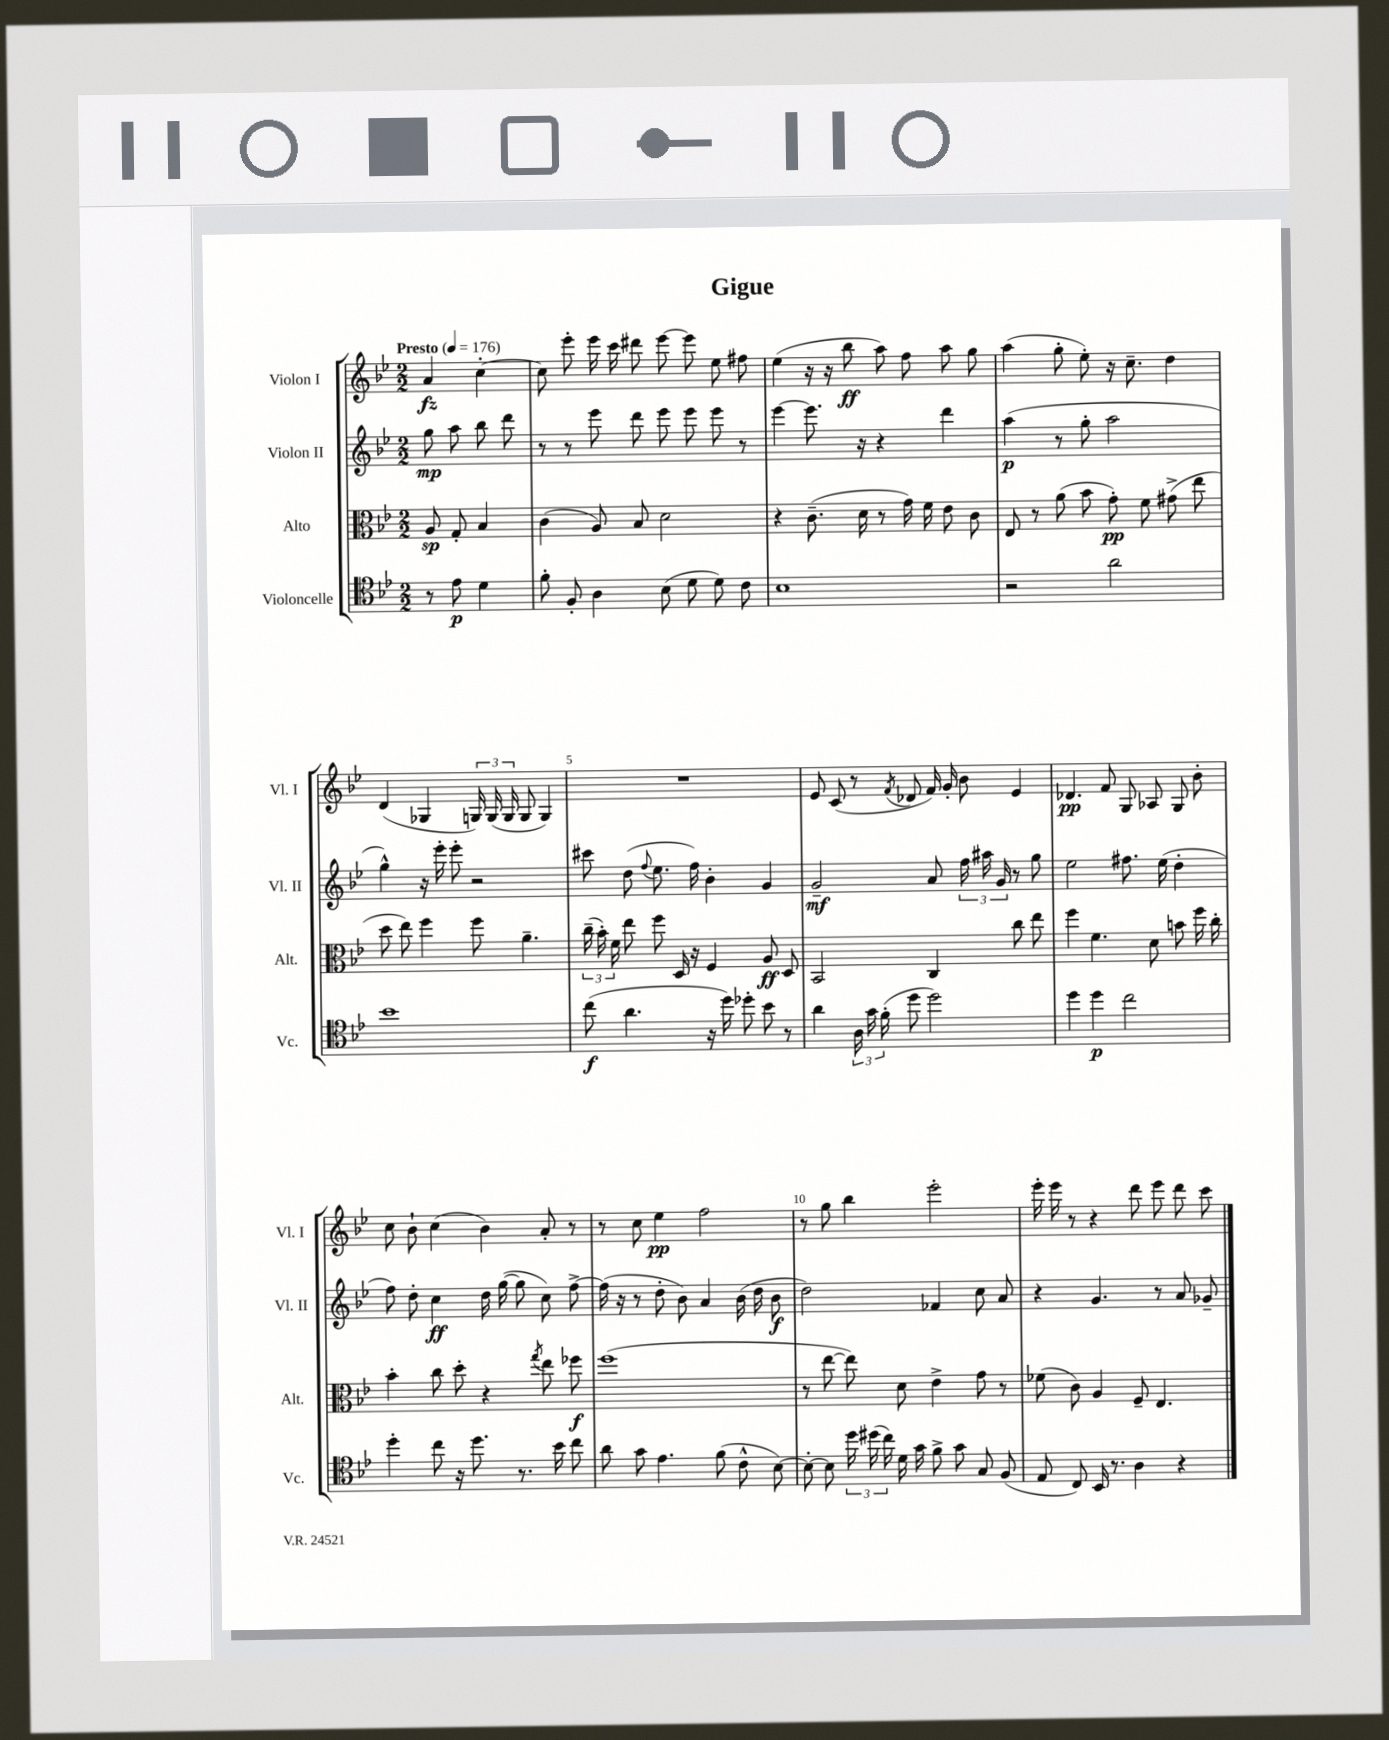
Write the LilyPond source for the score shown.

\header { title = "Gigue" }
<<
\new StaffGroup <<
\new Staff = "s0" \with { instrumentName = "Violon I" shortInstrumentName = "Vl. I" } {
    \clef treble \key bes \major \numericTimeSignature \time 2/2 \partial 2 \tempo "Presto" 4 = 176
    \autoBeamOff a'4\fz c''4~-. |
    c''8 ees'''8-. ees'''16 c'''16 dis'''8 ees'''8~ ees'''8 ees''8 fis''8 |
    ees''4( r16 r16 bes''8\ff a''8) f''8 a''8 g''8 |
    a''4( g''8-. ees''8-.) r16 c''8.-- d''4 |
    d'4( ges4 \tuplet 3/2 { g16) g16( g16 } g8 g4) |
    R1 |
    ees'8 c'8( r8 \acciaccatura { f'8 } des'8 f'16) g'16-. bes'8 ees'4 |
    des'4.\pp f'8 g8 aes8 g8 bes'8-. |
    c''8 bes'8-! c''4( bes'4) a'8-. r8 |
    r8 c''8 ees''4\pp f''2 |
    r8 g''8 bes''4 ees'''2-. |
    ees'''16-. ees'''16 r8 r4 d'''8 ees'''8 d'''8 c'''8 \bar "|." |
}
\new Staff = "s1" \with { instrumentName = "Violon II" shortInstrumentName = "Vl. II" } {
    \clef treble \key bes \major \numericTimeSignature \time 2/2 \partial 2
    \autoBeamOff g''8\mp a''8 bes''8 d'''8 |
    r8 r8 ees'''8 d'''8 ees'''8 ees'''8 ees'''8 r8 |
    ees'''4~ ees'''8. r16 r4 d'''4 |
    a''4\p( r8 g''8-. a''2 |
    g''4-^) r16 ees'''16-. ees'''8-. r2 |
    cis'''8 d''8( \appoggiatura { f''8 } ees''8. f''16) bes'4-. g'4 |
    g'2--\mf a'8 \tuplet 3/2 { f''16 ais''16 g'16 } r8 g''8 |
    ees''2 fis''8. ees''16( d''4-. |
    f''8) d''8-. c''4\ff d''16 g''16~( g''8 c''8) f''8~-> |
    f''16( r16 r8 d''8-. bes'8) a'4 bes'16( d''16 bes'8\f |
    d''2) fes'4 c''8 a'8 |
    r4 g'4. r8 a'8 ges'8-- \bar "|." |
}
\new Staff = "s2" \with { instrumentName = "Alto" shortInstrumentName = "Alt." } {
    \clef alto \key bes \major \numericTimeSignature \time 2/2 \partial 2
    \autoBeamOff a8\sp g8-. bes4 |
    c'4( a8) bes8 d'2 |
    r4 c'8.--( d'16 r8 g'16) f'16 ees'8 c'8 |
    ees8 r8 a'8( bes'8 g'8-.\pp) f'8 gis'8->( ees''8 |
    d''8 ees''8) f''4 f''8 a'4.-- |
    \tuplet 3/2 { c''16--( bes'16-.) f'16 } ees''8 f''8 d16 r16 f4 a8\ff d8 |
    bes,2 c4 c''8 ees''8 |
    f''4 f'4. d'8 b'8 f''16 c''16-. |
    bes'4-. c''8 d''8-. r4 \acciaccatura { g''8 } ees''8 fes''8\f |
    f''1( |
    r8 ees''8~ ees''8) d'8 ees'4-> g'8 r8 |
    fes'8( c'8) a4 f8-- ees4. \bar "|." |
}
\new Staff = "s3" \with { instrumentName = "Violoncelle" shortInstrumentName = "Vc." } {
    \clef tenor \key bes \major \numericTimeSignature \time 2/2 \partial 2
    \autoBeamOff r8 ees'8\p d'4 |
    f'8-. f8-. a4 bes8( d'8 d'8) c'8 |
    bes1 |
    r2 a'2 |
    bes'1 |
    c''8\f( a'4. r16 d''16) des''8-. bes'8 r8 |
    a'4 \tuplet 3/2 { a16 g'16 f'16-.( } d''8 d''2) |
    d''4 d''4\p c''2 |
    d''4-. c''8 r16 d''8. r8. bes'16 c''8 |
    a'8 g'8 ees'4. f'8( c'8-^ bes8~) |
    bes8~-. bes8 \tuplet 3/2 { d''16 dis''16( c''16) } d'16 g'16 f'8-> g'8 g8 f8( |
    ees8 c8) bes,16 r8. a4 r4 \bar "|." |
}
>>
>>
\layout { \context { \Score \override BarNumber.break-visibility = ##(#f #t #t) barNumberVisibility = #(every-nth-bar-number-visible 5) } }
